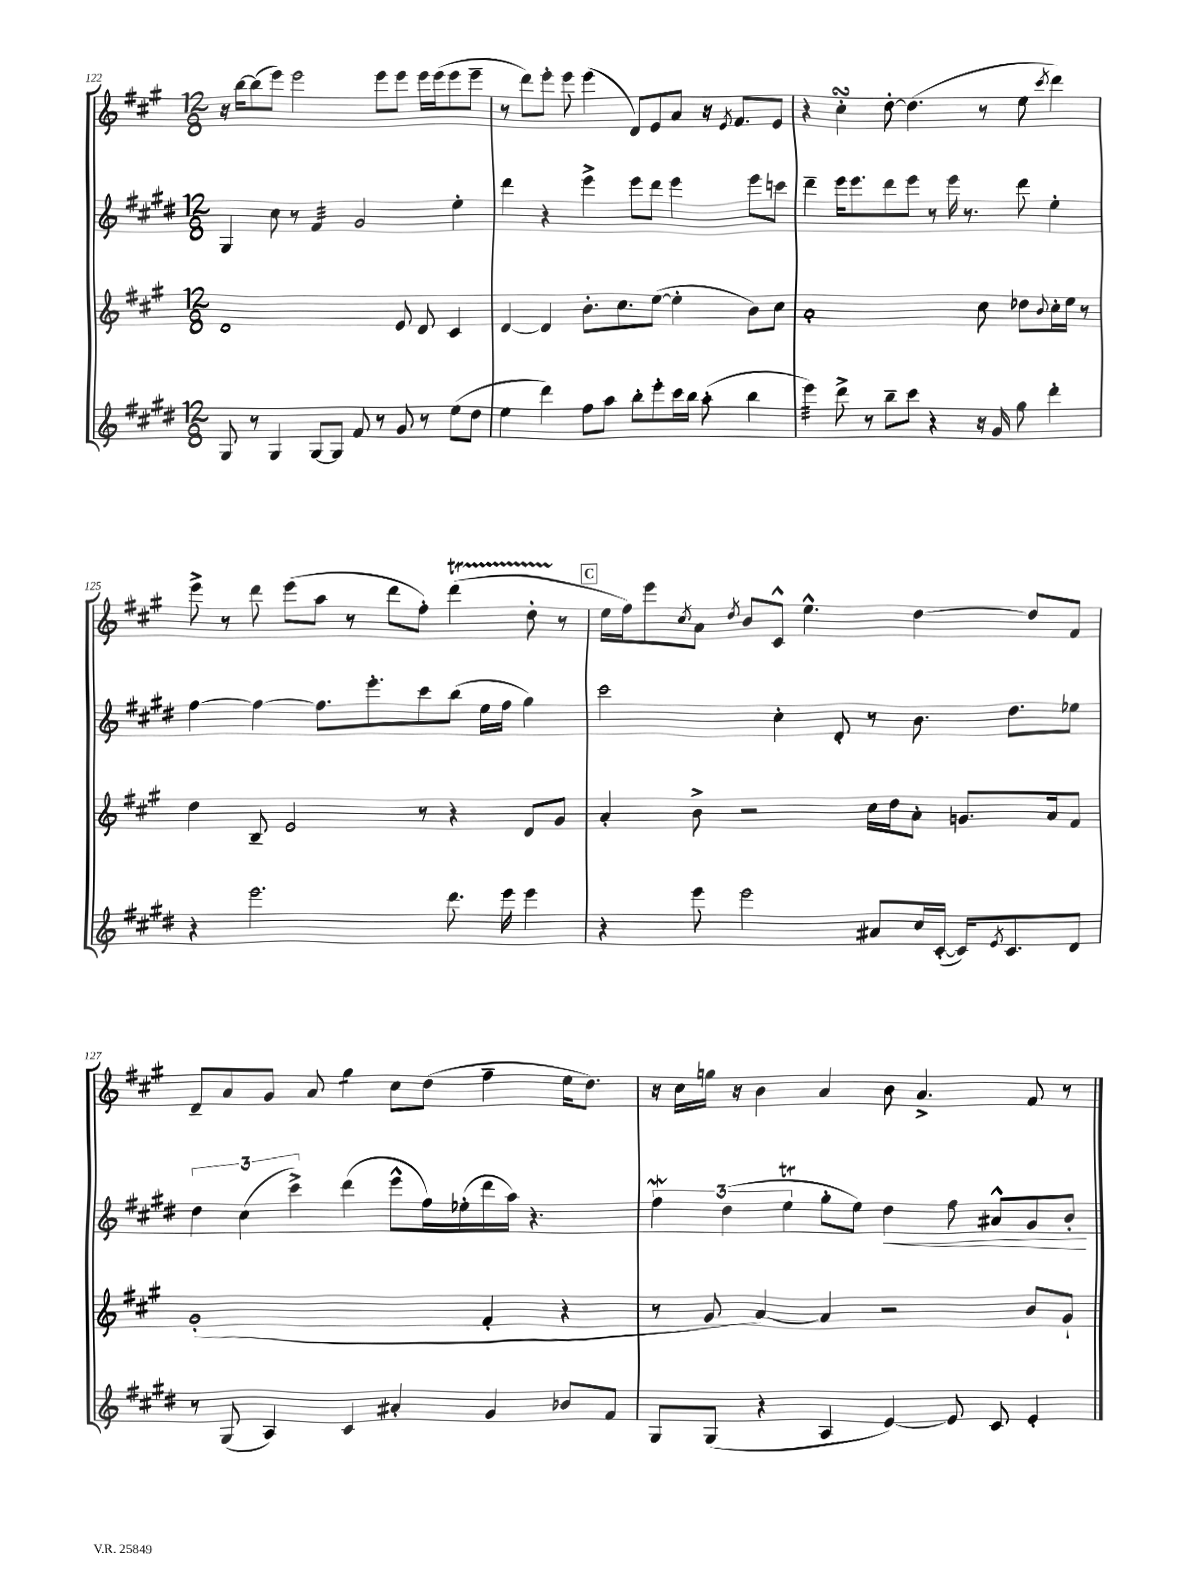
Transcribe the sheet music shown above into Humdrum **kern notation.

**kern	**kern	**kern	**kern
*staff4	*staff3	*staff2	*staff1
*clefG2	*clefG2	*clefG2	*clefG2
*k[f#c#g#d#]	*k[f#c#g#]	*k[f#c#g#d#]	*k[f#c#g#]
*M12/8	*M12/8	*M12/8	*M12/8
8G#	1d	4G#	16r
.	.	.	[16bb
8r	.	.	(8bb]
4G#	.	8cc#	8eee)
.	.	8r	2eee
[8G#	.	4f#	.
8G#]	.	.	.
8f#	.	2g#	.
8r	.	.	8eee
8g#	8e	.	8eee
8r	8d	.	16eee
.	.	.	(16eee
(8ee	4c#	4ee'	8eee
8dd#	.	.	8eee~
=	=	=	=
4ee	[4d	4ddd#	8r
.	.	.	8ddd)
4ddd#)	4d]	4r	8eee'
.	.	.	8eee
8ff#	8.b'	4eee^	(4eee
8aa	.	.	.
.	8.cc#	.	.
8bb'	.	8eee	8d)
8eee'	([8ee	8ddd#	8e
16ccc#	4ee']	4eee	8a
16bb	.	.	.
(8aa'	.	.	16r
.	.	.	8qe
.	.	.	8.f#
4bb	8b)	8eee	.
.	8cc#	8ccc	8e
=	=	=	=
4eee)	1a'	4ddd#~	4r
8ddd#^	.	16eee	4cc#'
.	.	8.eee	.
8r	.	.	.
8bb~	.	8ddd#	[8dd'
8ccc#	.	8eee	(4.dd]
4r	.	8r	.
.	.	16eee	.
.	.	8.r	.
16r	8cc#	.	8r
16g#	.	.	.
8gg#	8dd-	8ddd#	8ee
.	8qqb	.	8qccc#
4ddd#'	16cc#'	4ee'	4ddd)
.	16ee	.	.
.	8r	.	.
=	=	=	=
4r	4dd	[4ff#	8eee^
.	.	.	8r
2.eee	8B~	4ff#_	8ddd
.	2e	.	(8eee
.	.	8.ff#]	8aa
.	.	.	8r
.	.	8.eee'	.
.	.	.	8ddd
.	8r	8ccc#	8ff#')
8.ddd#	4r	(8bb	(4ddd
.	.	16ee	.
16eee	.	16ff#	.
4eee	8d	4gg#)	8dd'
.	8g#	.	8r
=	=	=	=
4r	4a'	2ccc#	16ee
.	.	.	16ff#)
.	.	.	8eee
.	.	.	8qcc#
8eee	8b^	.	8a
.	.	.	8qdd
2eee	2r	.	8b
.	.	4cc#'	8c#^^
.	.	.	4.ee^^
.	.	8d#'	.
8a#	16cc#	8r	.
.	16dd	.	.
16cc#	8a'	8.b	[4dd
([16c#'	.	.	.
16c#])	8.g	.	.
8qe	.	.	.
8.c#	.	8.dd#	.
.	.	.	8dd]
.	16a	.	.
8d#	8f#	8ee-	8f#
=	=	=	=
8r	(1g#'	6dd#	8d~
(8G#	.	.	8a
.	.	(6cc#	.
4A)	.	.	8g#
.	.	6ccc#^)	.
.	.	.	8a
4c#	.	(4ddd#	4gg#
4a#'	.	8eee^^	8cc#
.	.	16ff#)	(8dd
.	.	(16ee-'	.
4g#	4f#'	16ddd#	4ff#~
.	.	16aa)	.
.	.	4.r	.
8b-	4r	.	16ee
.	.	.	8.dd)
8f#	.	.	.
=	=	=	=
8G#	8r	6ff#	16r
.	.	.	16cc#
(8G#	8g#	.	16gg
.	.	(6dd#	.
.	.	.	16r
4r	[4a)	.	4b
.	.	6ee	.
4A	4a]	8gg#'	4a
.	.	8ee)	.
[4e)	2r	4dd#	8b
.	.	.	4.a^
8e]	.	8ff#	.
8c#	.	8a#^^	.
4e'	8b	8g#	8f#
.	8g#`	8b'	8r
==	==	==	==
*-	*-	*-	*-
